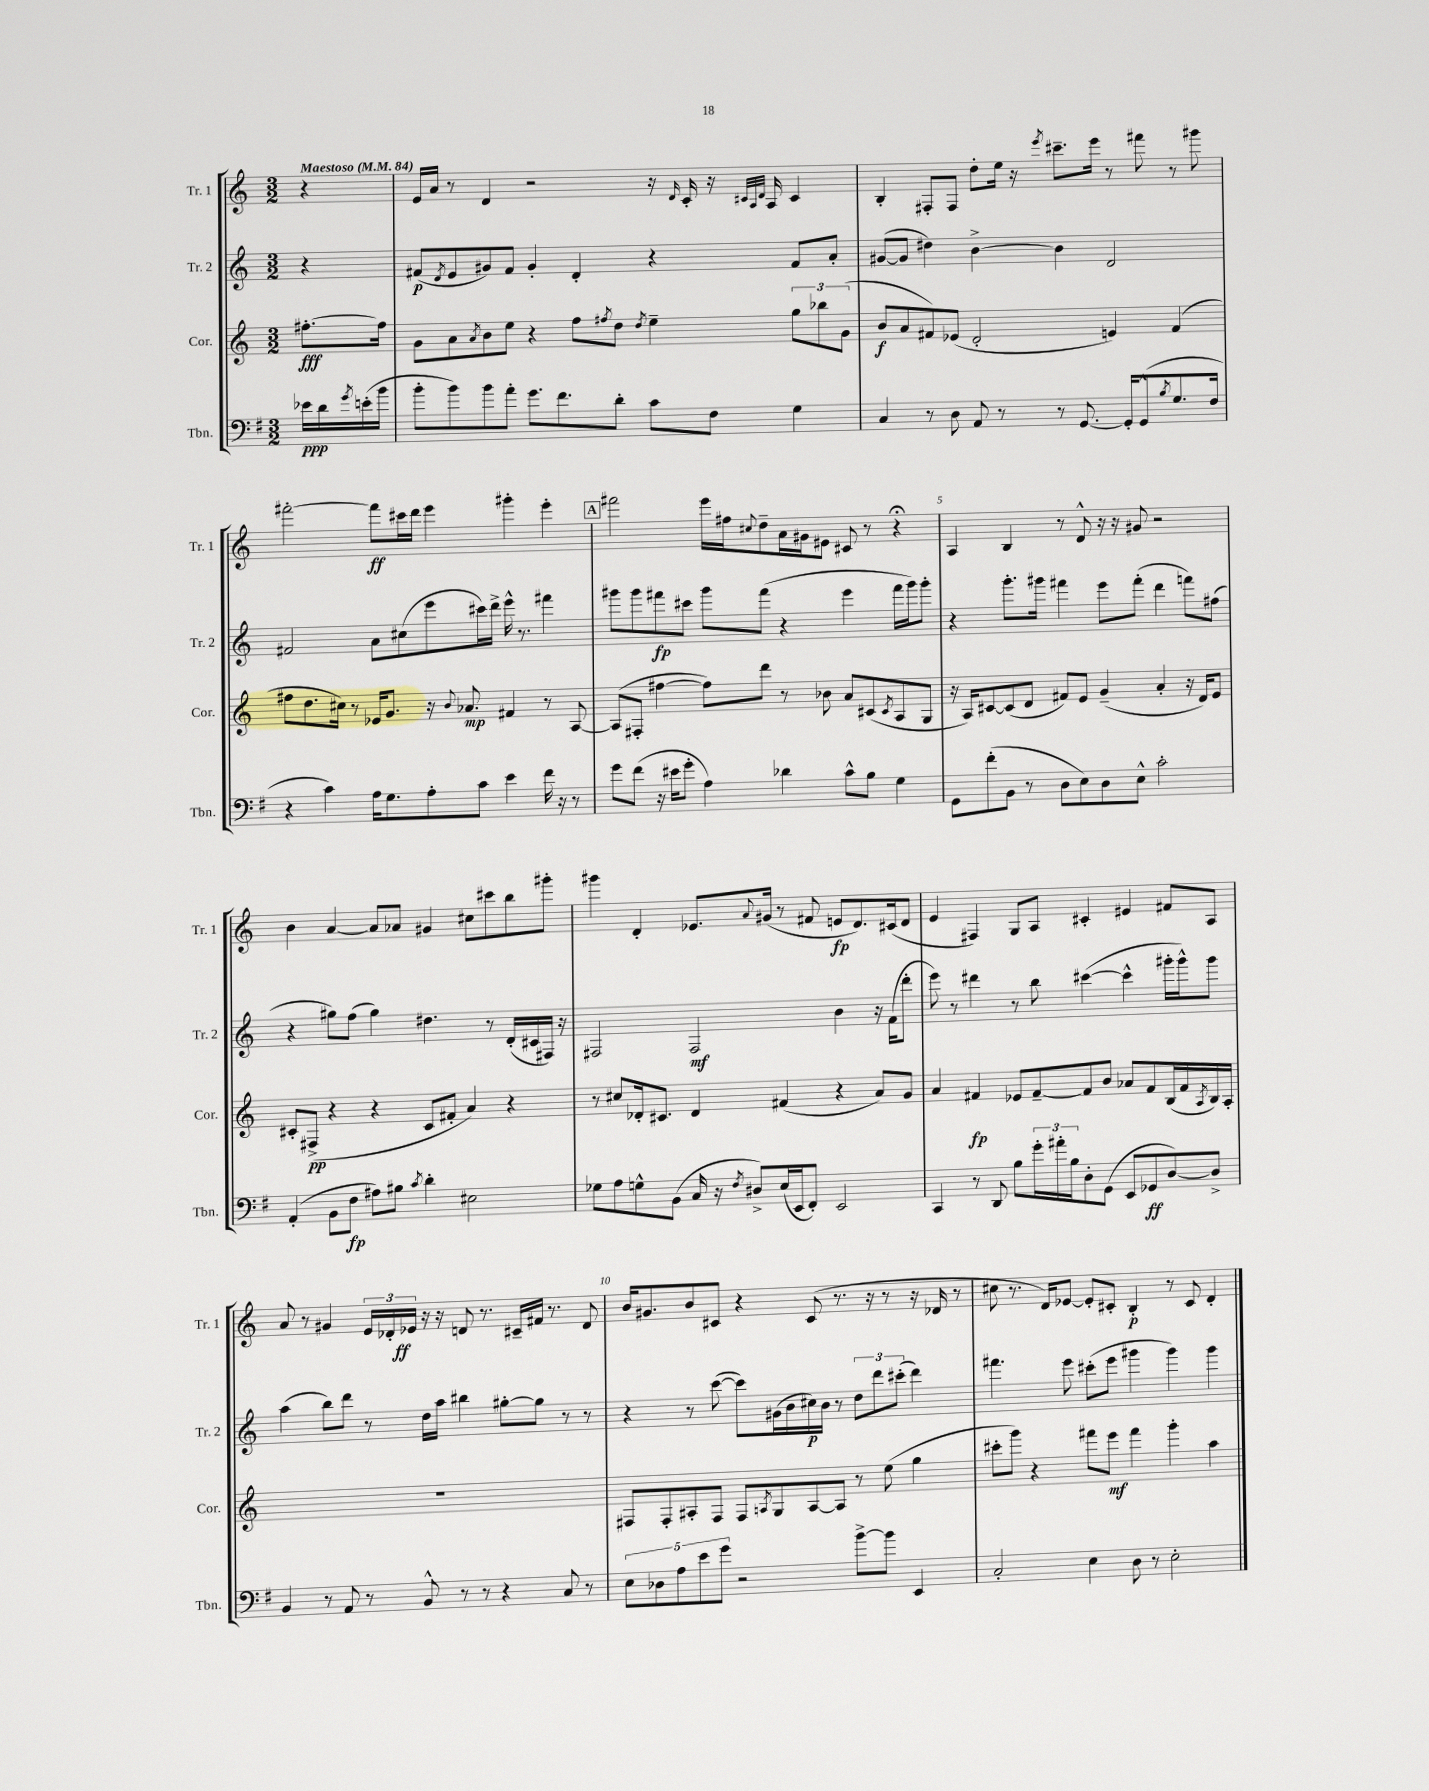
<<
\new StaffGroup <<
\new Staff = "s0" \with { instrumentName = "Tr. 1" shortInstrumentName = "Tr. 1" } {
    \clef treble \key c \major \numericTimeSignature \time 3/2 \partial 4 \tempo "Maestoso" 4 = 84
    r4 |
    e'16 a'16 r8 d'4 r2 r16 \grace { d'16 } c'16-. r16 \grace { cis'32 a32 d'32 } a16 cis'4 |
    b4-. fis8-. fis8 d''8-. e''16 r16 \acciaccatura { e'''8 } cis'''8.-- e'''16 r8 fis'''8 r8 gis'''8 |
    fis'''2~-. fis'''8\ff cis'''16 d'''16 e'''4 gis'''4-. e'''4-. |
    \mark \markup { \box "A" } fis'''2 e'''16 fis''16 \appoggiatura { cis''8 } d''8-- a'16 gis'16 eis'8 cis'8 r8 r4\fermata |
    a4 b4 r8 d'8-^ r16 r16 gis'8 r2 |
    b'4 a'4~ a'8 aes'8 gis'4 cis''8 cis'''8 b''8 gis'''8-. |
    gis'''4 d'4-. ees'8. \appoggiatura { a'8 } gis'16( r8 fis'8 e'8\fp d'8.) cis'16( d'8 |
    e'4 fis4) g8 a8 cis'4-. eis'4 fis'8 a8 |
    a'8 r8 gis'4 \tuplet 3/2 { e'16 des'16-. ees'16\ff } r16 r16 d'8 r8. cis'16-- fis'16 r8. d'8 |
    b'16 gis'8. b'8 cis'8 r4 cis'8( r8. r16 r8 r16 des'16 r8 |
    cis''8 r8. d'16) ees'8~ ees'8-. cis'8-. b4-.\p r8 cis'8 d'4-. \bar "|." |
}
\new Staff = "s1" \with { instrumentName = "Tr. 2" shortInstrumentName = "Tr. 2" } {
    \clef treble \key c \major \numericTimeSignature \time 3/2 \partial 4
    r4 |
    fis'8\p( \acciaccatura { d'8 } e'8 gis'8) fis'8 gis'4-. d'4-. r4 fis'8 a'8-. |
    gis'8~( gis'8 dis''4) b'4~-> b'4 d'2 |
    fis'2 a'8 cis''8( e'''8 cis'''16) d'''16-> e'''16-^ r8. fis'''4 |
    \mark \markup { \box "A" } gis'''8 gis'''8 fis'''8\fp cis'''8 gis'''8 fis'''8( r4 e'''4 fis'''16 gis'''16) gis'''8-. |
    r4 g'''8.-. gis'''16 fis'''4 e'''8 fis'''8-.( d'''4 f'''8) fis''8( |
    r4 gis''8) f''8( gis''4) dis''4. r8 d'16-.( cis'16 fis16) r16 |
    fis2 fis2\mf b'4 r16 f'16( d'''8-. |
    e'''8) r8 dis'''4 r8 b''8 cis'''4~( cis'''4-^ gis'''16-. gis'''16-^) gis'''8 |
    a''4( b''8) d'''8 r8 d''16 a''16 bis''4 gis''8~-. gis''8 r8 r8 |
    r4 r8 c'''8~( c'''8) gis'16( b'16 cis''16\p) b'16 r8 \tuplet 3/2 { d''8 d'''8 cis'''8-.( } d'''4) |
    fis'''4. e'''8 cis'''8-.( e'''8 gis'''4 gis'''4) gis'''4 \bar "|." |
}
\new Staff = "s2" \with { instrumentName = "Cor." shortInstrumentName = "Cor." } {
    \clef treble \key c \major \numericTimeSignature \time 3/2 \partial 4
    fis''8.~-.\fff fis''16 |
    g'8 a'8 \acciaccatura { a'8 } b'8 e''8 r4 f''8 \acciaccatura { fis''8 } d''8 \acciaccatura { d''8 } e''4-- \tuplet 3/2 { g''8 bes''8 g'8( } |
    b'8\f a'8 fis'8) ees'8( d'2-. e'4) fis'4( |
    fis''8 d''8. cis''16) r8 ees'16 g'8. r16 \appoggiatura { b'8 } aes'8.\mp fis'4 r8 a8~ |
    \mark \markup { \box "A" } a8( fis8-. fis''4~ fis''8) d'''8 r8 bes'8 a'8 cis'8( \acciaccatura { cis'8 } a8 g8 |
    r16 a16) cis'8~ cis'8( d'8 fis'8) e'8 g'4--( a'4-. r16 d'16) e'8 |
    cis'8-. fis8->\pp( r4 r4 cis'8 fis'8-. a'4) r4 |
    r8 cis''8 des'16-. cis'8. des'4 fis'4( r4 a'8) g'8 |
    a'4 fis'4\fp ees'8 fis'8~-- fis'8 b'8 aes'8 fis'8 b16( fis'16 \acciaccatura { a8 } b16) a16-. |
    R1. |
    fis8 fis8-. ais8-. fis8 fis8 \acciaccatura { a8 } g8 a8~ a8 r8 e''8( g''4 |
    cis'''8-. g'''8) r4 fis'''8 e'''8\mf fis'''4 g'''4-. a''4 \bar "|." |
}
\new Staff = "s3" \with { instrumentName = "Tbn." shortInstrumentName = "Tbn." } {
    \clef bass \key g \major \numericTimeSignature \time 3/2 \partial 4
    ees'16\ppp d'16 \acciaccatura { g'8 } e'16-.( b'16 |
    b'8-. b'8) b'8 a'8-. g'8. fis'8. d'8-. c'8 fis8 g4 |
    c4 r8 d8 a,8 r8 r8 g,8.~ g,16-. g,8-^( \acciaccatura { b8 } g8. fis16 |
    r4 c'4) a16 g8. a8-. c'8 e'4 fis'16 r16 r8 |
    \mark \markup { \box "A" } g'8 fis'8( r16 eis'16 g'8-. a4) des'4 c'8-^ b8 g4 |
    g,8 fis'8-.( b,8 r8 d8 e8) d8 e8-^ c'2-. |
    a,4-.( b,8 fis8\fp ais8) bis8 \acciaccatura { c'8 } d'4-. eis2 |
    ges8 a8 g8-^ b,8( c16 r16 \acciaccatura { fis8 } dis8->) e16( e,16 fis,8-.) e,2 |
    c,4 r8 d,8 b8 \tuplet 3/2 { g'16-. ais'16-. b16 } d8-. g,8( e,8 ges,8\ff d8~) d8-> |
    b,4 r8 a,8 r8 b,8-^ r8 r8 r4 c8 r8 |
    \tuplet 5/4 { e8 des8 a8 e'8 g'8 } r2 b'8~-> b'8 e,4 |
    c2-. e4 d8 r8 e2-. \bar "|." |
}
>>
>>
\layout { \context { \Score \override BarNumber.break-visibility = ##(#f #t #t) barNumberVisibility = #(every-nth-bar-number-visible 5) } }
